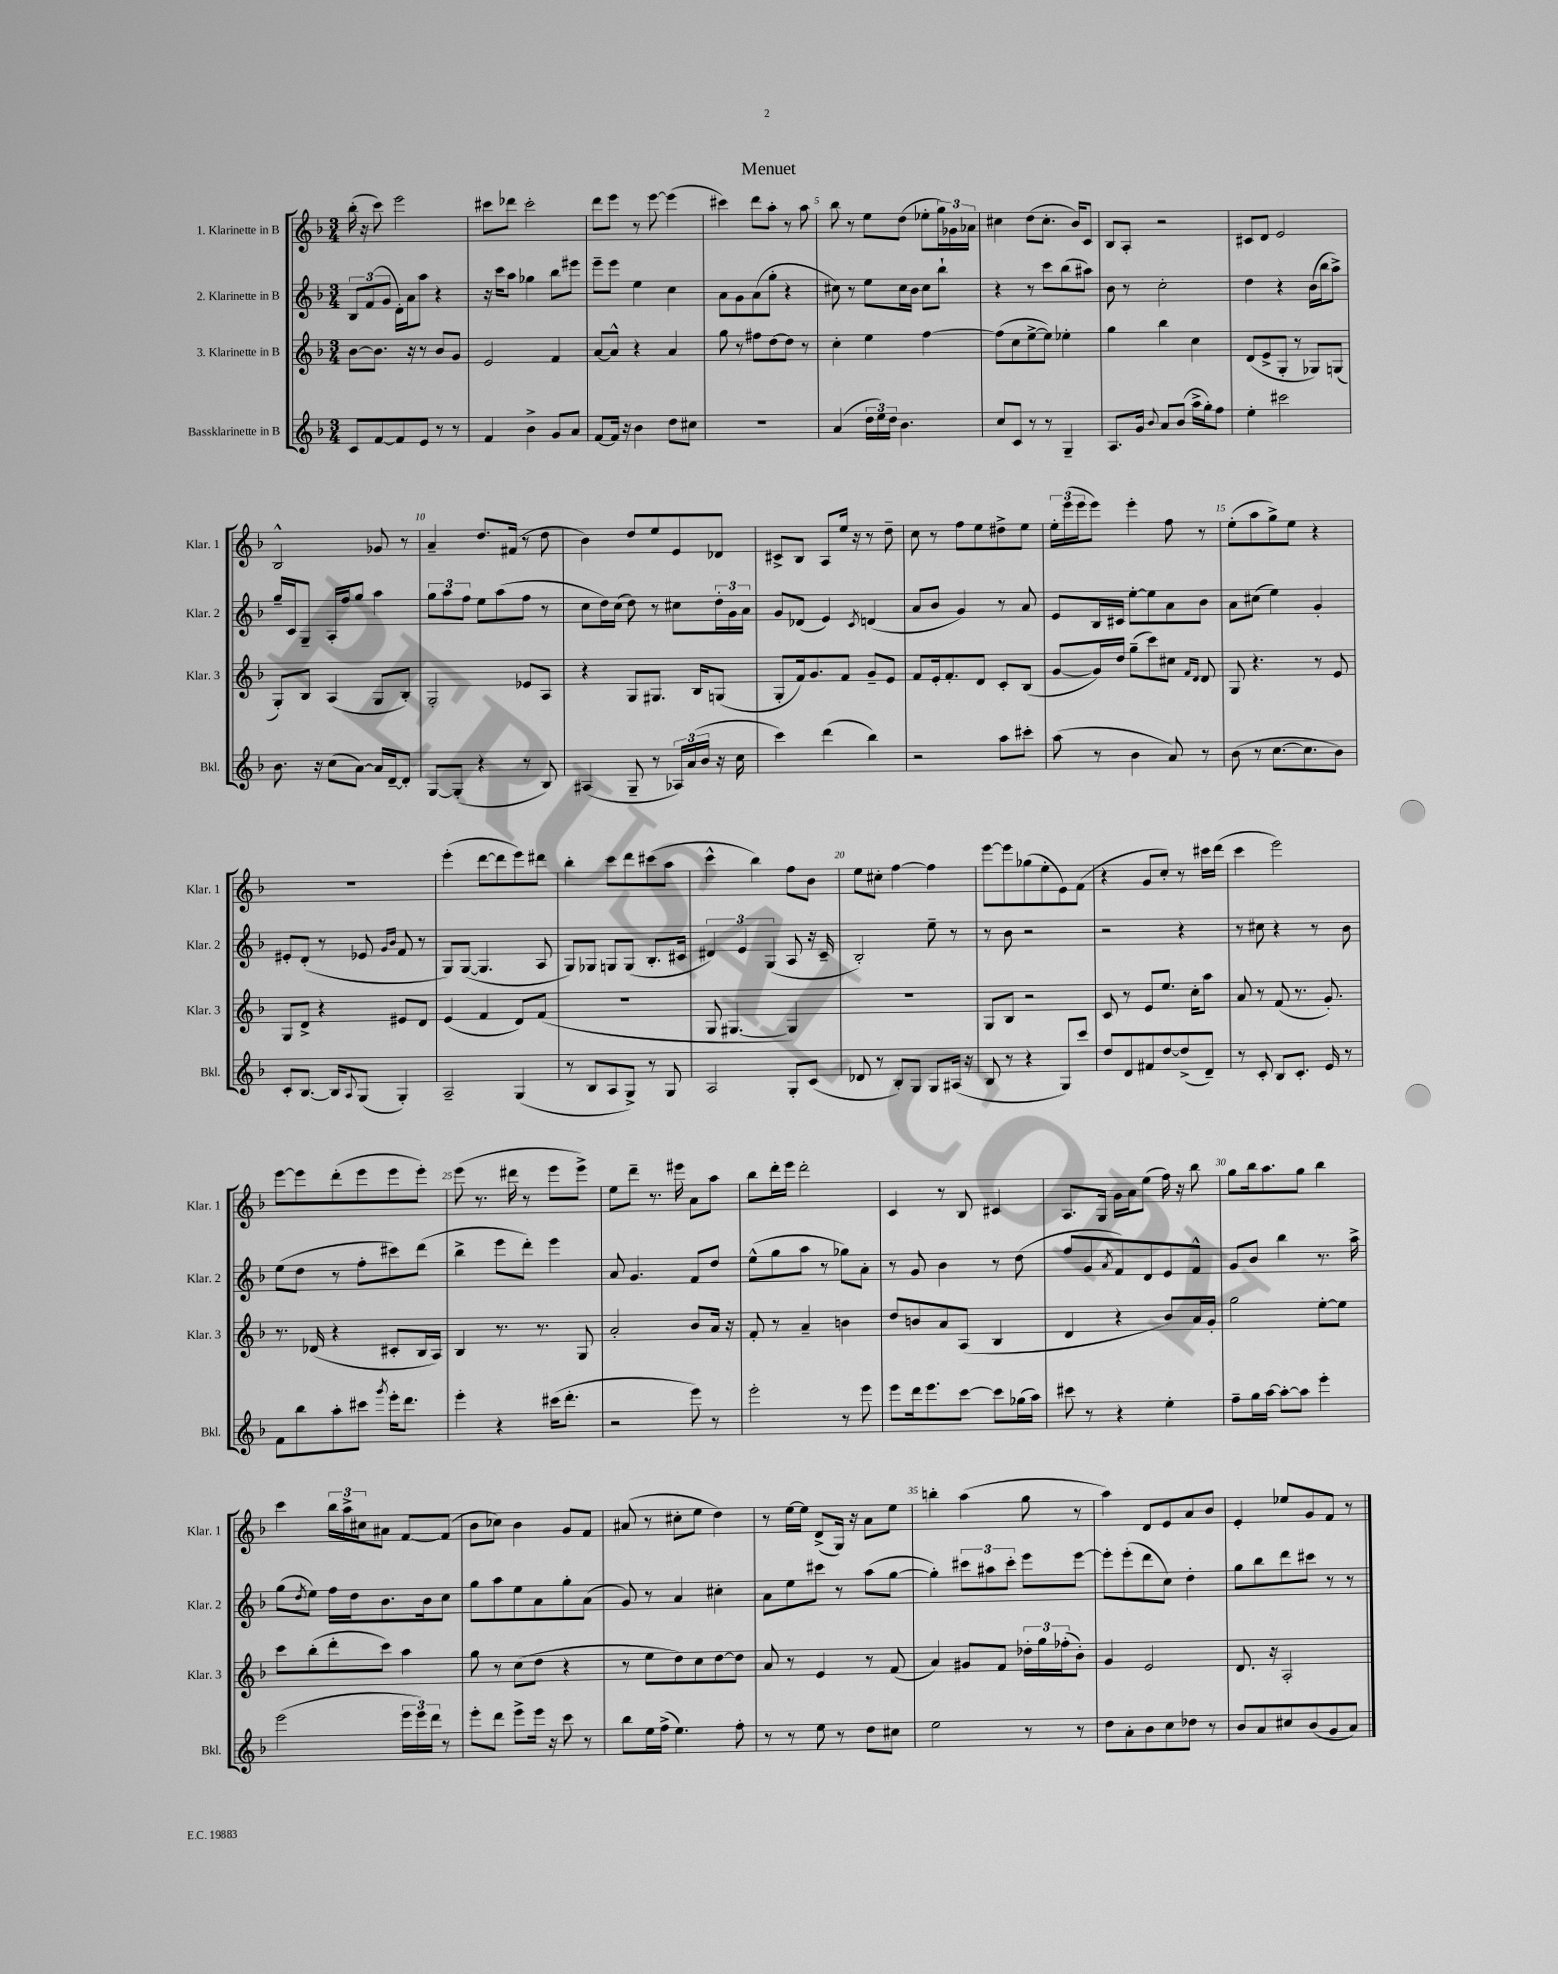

**kern	**kern	**kern	**kern
*staff4	*staff3	*staff2	*staff1
*clefG2	*clefG2	*clefG2	*clefG2
*k[b-]	*k[b-]	*k[b-]	*k[b-]
*M3/4	*M3/4	*M3/4	*M3/4
8c	[8b-	12B-	(16bb-'
.	.	.	16r
.	.	(12f	.
[8f	8.b-]	.	8ccc)
.	.	12g	.
8f]	.	16d')	2eee
.	16r	16a	.
8e	8r	8aa	.
8r	8b-	4r	.
8r	8g	.	.
=	=	=	=
4f	2e	16r	8ccc#
.	.	16ccc	.
.	.	8aa	8ddd-
4b-^	.	4gg-	2ccc#'
8g	4f	8bb-	.
8a	.	8eee#	.
=	=	=	=
[8f	[8a	8eee~	8ddd
16f]	8a^^]	8eee	8eee
16r	.	.	.
4b-	4r	4ee	8r
.	.	.	[8eee
8dd	4a	4cc	(4eee]
8cc#	.	.	.
=	=	=	=
2.r	8gg	8a	4ccc#)
.	8r	8g	.
.	8ff#	(8a	8ddd
.	[8dd	8gg'	8aa'
.	8dd]	4r	8r
.	8r	.	8aa
=	=	=	=
(4a	4cc'	8cc#)	8bb-
.	.	8r	8r
24dd	4ee	8ee	8ee
24ee)	.	.	.
24dd	.	.	.
4.b-	.	16cc#	(8dd
.	.	16b-	.
.	[4ff	8cc#	8ee-'
.	.	8bb-`	24gg)
.	.	.	24g-
.	.	.	24a-
=	=	=	=
8cc	(8ff]	4r	4cc#
8c	8cc	.	.
8r	[8ee^	8r	(8dd
8r	8ee])	8ccc	8.cc#'
4G~	4ee-'	(8bb-	.
.	.	.	16b-)
.	.	8aa#)	8c
=	=	=	=
8.A	4gg	8b-	8B-
.	.	8r	8A'
16g	.	.	.
8qqb-	.	.	.
8a	4bb-	2cc'	2r
(8b-	.	.	.
16aa^	4cc	.	.
16gg')	.	.	.
8ff	.	.	.
=	=	=	=
4ee'	(8d	4dd	8c#
.	8e^	.	8d
2ccc#	8G'	4r	2e
.	8r	.	.
.	8G-)	(16b-	.
.	.	16bb-	.
.	(8G	8aa^)	.
=	=	=	=
8.b-	8G')	16gg~	2B-^^
.	.	16c	.
.	8B-	8G~	.
16r	.	.	.
(8cc	(4A	16A'	.
.	.	16ff	.
[8a)	.	8gg	.
16a]	8G	4aa	8g-
[16d~	.	.	.
8d']	8B-')	.	8r
=	=	=	=
[8G	2G'	12gg	4a~
.	.	12aa	.
(8G']	.	.	.
.	.	12ff	.
4r	.	8ee	8.dd
.	.	(8aa	.
.	.	.	(16f#
8r	8e-	8ff	8r
8B-)	8A	8r	8dd
=	=	=	=
(4A#	4r	8cc	4b-)
.	.	16dd)	.
.	.	(16cc	.
8G~	8G	8dd)	8dd
8r	8.G#	8r	8ee
24A-)	.	8cc#	8e
(24a	.	.	.
.	16B-	.	.
24b-	.	.	.
16r	(8G	24dd'	8d-
.	.	24g	.
16cc	.	.	.
.	.	24a	.
=	=	=	=
4ccc)	8G'	8g	8c#^
.	16f)	(8d-	8B-
.	8.g	.	.
(4ddd	.	4e)	8A
.	8f	.	16ee
.	.	.	16r
.	.	8qc	.
4bb-)	8g~	(4d	8r
.	8e	.	8dd~
=	=	=	=
2r	8f	8a	8cc
.	16e'	8b-	8r
.	8.f'	.	.
.	.	4g)	8ff
.	8d	.	8ee
8aa	8c'	8r	8dd#^
8ccc#'	(8B-	8a	8ee
=	=	=	=
(8aa	[8g	8e	24ee'
.	.	.	(24eee
.	.	.	24eee
8r	16g])	16B-	8eee)
.	16dd	16c#	.
4b-	(8gg~	[8ee'	4eee'
.	8ccc)	8ee]	.
8a)	8cc#	8a	8ff
.	16qqf	.	.
.	16qqd	.	.
8r	8d	8b-	8r
=	=	=	=
(8b-	8G	8a	(8ee'
8r	4.r	(8cc#	8aa
[8.cc	.	4ee)	8gg^)
.	.	.	8ee
8.cc]	.	.	.
.	8r	4g'	4r
8b-)	8e	.	.
=	=	=	=
8c'	8G	8e#'	2.r
[8.B-	8d^	(8d'	.
.	4r	8r	.
16B-]	.	.	.
8qqA	.	.	.
(8G	.	8e-	.
.	.	16qqg	.
.	.	16qqb-	.
4G')	8e#	8f	.
.	8d	8r	.
=	=	=	=
2A~	(4e	8G)	(4eee'
.	.	([8G	.
.	4f	4.G]	[8ddd
.	.	.	8ddd]
(4G	8d)	.	8eee)
.	(8f	8A	8ddd#
=	=	=	=
8r	2.r	8G)	4bb-'
8B-	.	8G-	.
8A	.	8G	8ccc
8G^)	.	(8G	8ddd
8r	.	8.B-'	(8ccc#
8G	.	.	8aa
.	.	16c#	.
=	=	=	=
2A	8G	6d#)	4ccc^^
.	[4.G#	.	.
.	.	6e	.
.	.	.	4bb-)
.	.	(6G	.
8G'	4G#])	8A	8ff
(8c	.	16r	8b-
.	.	16c~	.
=	=	=	=
8d-	2.r	2B-')	8ee
8r	.	.	8cc#'
8B-')	.	.	[4ff
8G	.	.	.
8G	.	8ee~	4ff]
(16A#	.	8r	.
16r	.	.	.
=	=	=	=
8B-	8G	8r	[8eee
8r	8B-	8b-	8eee]
4r	2r	2r	(8gg-
.	.	.	8ee'
8G)	.	.	8e)
8ccc	.	.	(8f
=	=	=	=
8dd	8c	2r	4r
8d	8r	.	.
8f#	8e	.	8g
[8dd	8.ee	.	8cc')
(8dd^]	.	4r	8r
.	16cc'	.	.
8d~)	8aa	.	16ccc#
.	.	.	(16ddd
=	=	=	=
8r	8a	8r	4ccc
8c'	8r	8cc#	.
8B-	(8f	4r	2eee)
8.c'	8.r	.	.
.	.	8r	.
16e	8.g')	.	.
8r	.	8b-	.
=	=	=	=
8f	8.r	(8ee	[8eee
8bb-	.	8dd	8eee]
.	(16d-	.	.
8aa'	4r	8r	(8ddd'
8ccc#	.	8ff'	8eee
8qggg	.	.	.
16eee'	8c#'	8ccc#)	8eee
8.ddd	.	.	.
.	16B-	(8ddd	8eee')
.	16A)	.	.
=	=	=	=
4eee'	4B-	4bb-^	(8eee
.	.	.	8.r
4r	8.r	8eee	.
.	.	.	16ddd#
.	.	8ddd')	8r
.	8.r	.	.
(16ccc#	.	4eee	8eee
8.ddd'	.	.	.
.	8G	.	8eee^)
=	=	=	=
2r	2a'	8a	8ee
.	.	4.g	8ddd~
.	.	.	8.r
.	.	.	16eee#
8eee)	8b-	8f	8a
8r	16a	8dd	8aa
.	16r	.	.
=	=	=	=
2eee'	8f'	(8ee^^	8bb-
.	8r	8gg	16ddd'
.	.	.	16eee
.	4a~	8aa	2ddd'
.	.	8r	.
8r	4b	8gg-)	.
8eee	.	8a'	.
=	=	=	=
8eee	8dd	8r	4c
16ddd	8b	8g	.
8.eee	.	.	.
.	8a	4b-	8r
[8ccc	(8A	.	8B-
8ccc]	4B-	8r	4c#
(16gg-	.	(8dd	.
16aa)	.	.	.
=	=	=	=
8ccc#	4d	8ff	8.A
8r	.	8g	.
.	.	.	16G
.	.	8qa	.
4r	4r	8f)	16g
.	.	.	16a
.	.	8d	(8ee
4ee'	8b-)	8e	16ff)
.	.	.	16r
.	16a	8f^^	8bb-
.	16g'	.	.
=	=	=	=
8ff~	2gg	8g	8gg
16gg	.	8b-	16bb-
[16aa	.	.	8.aa
8aa'_	.	4bb-	.
8aa]	.	.	8gg
4eee'	[8ee'	8.r	4bb-
.	8ee]	.	.
.	.	16aa^	.
=	=	=	=
(2eee	8ccc	(8gg	4ccc
.	.	8qdd	.
.	(8bb-'	8ee)	.
.	8ddd'	16ff	24bb-
.	.	.	24aa^
.	.	16dd	.
.	.	.	24cc#
.	8ccc)	8.b-	8a#
24eee	4aa	.	[8f
24eee)	.	.	.
.	.	16b-	.
24ddd	.	.	.
8r	.	8cc	(8f]
=	=	=	=
8eee'	8gg	8gg	8b-
8ddd	8r	8aa	8cc-)
8eee^	(8cc	8ee	4b-
16eee	8dd	8a	.
16r	.	.	.
8ccc	4r	8gg'	8g
8r	.	(8a	8f
=	=	=	=
8bb-	8r	8g)	(8a#
16ee	8ee	8r	8r
(16ff^	.	.	.
4.ee)	8dd)	4a	8cc#'
.	8cc	.	8ee
.	[8dd	4cc#'	4dd)
8ff'	8dd]	.	.
=	=	=	=
8r	8a	8a	8r
8r	8r	8ee	[16ee
.	.	.	16ee]
8ee	4e	8ccc#	(8d^
8r	.	8r	16G)
.	.	.	16r
8dd	8r	(8aa	8a
8cc#	(8f	[8gg	8ee
=	=	=	=
2ee	4a)	4gg'])	4bb'
.	8g#	12ccc#	(4aa
.	.	12aa#	.
.	8f	.	.
.	.	12ccc#'	.
8r	24dd-'	8eee	8gg
.	24gg	.	.
.	(24ff-'	.	.
8r	8b-')	[8eee	8r
=	=	=	=
8dd	4g	8eee']	4aa)
8a'	.	(8eee'	.
8b-	2e	8ddd	8d
8cc	.	8cc)	8e
8dd-	.	4dd'	8a
8r	.	.	8b-
=	=	=	=
8b-	8.d	8gg	4e'
8a	.	8bb-	.
.	16r	.	.
8cc#	2A'	8ddd	8ee-
(8b-	.	8ccc#	8g
8g	.	8r	8f
8a)	.	8r	8r
==	==	==	==
*-	*-	*-	*-
